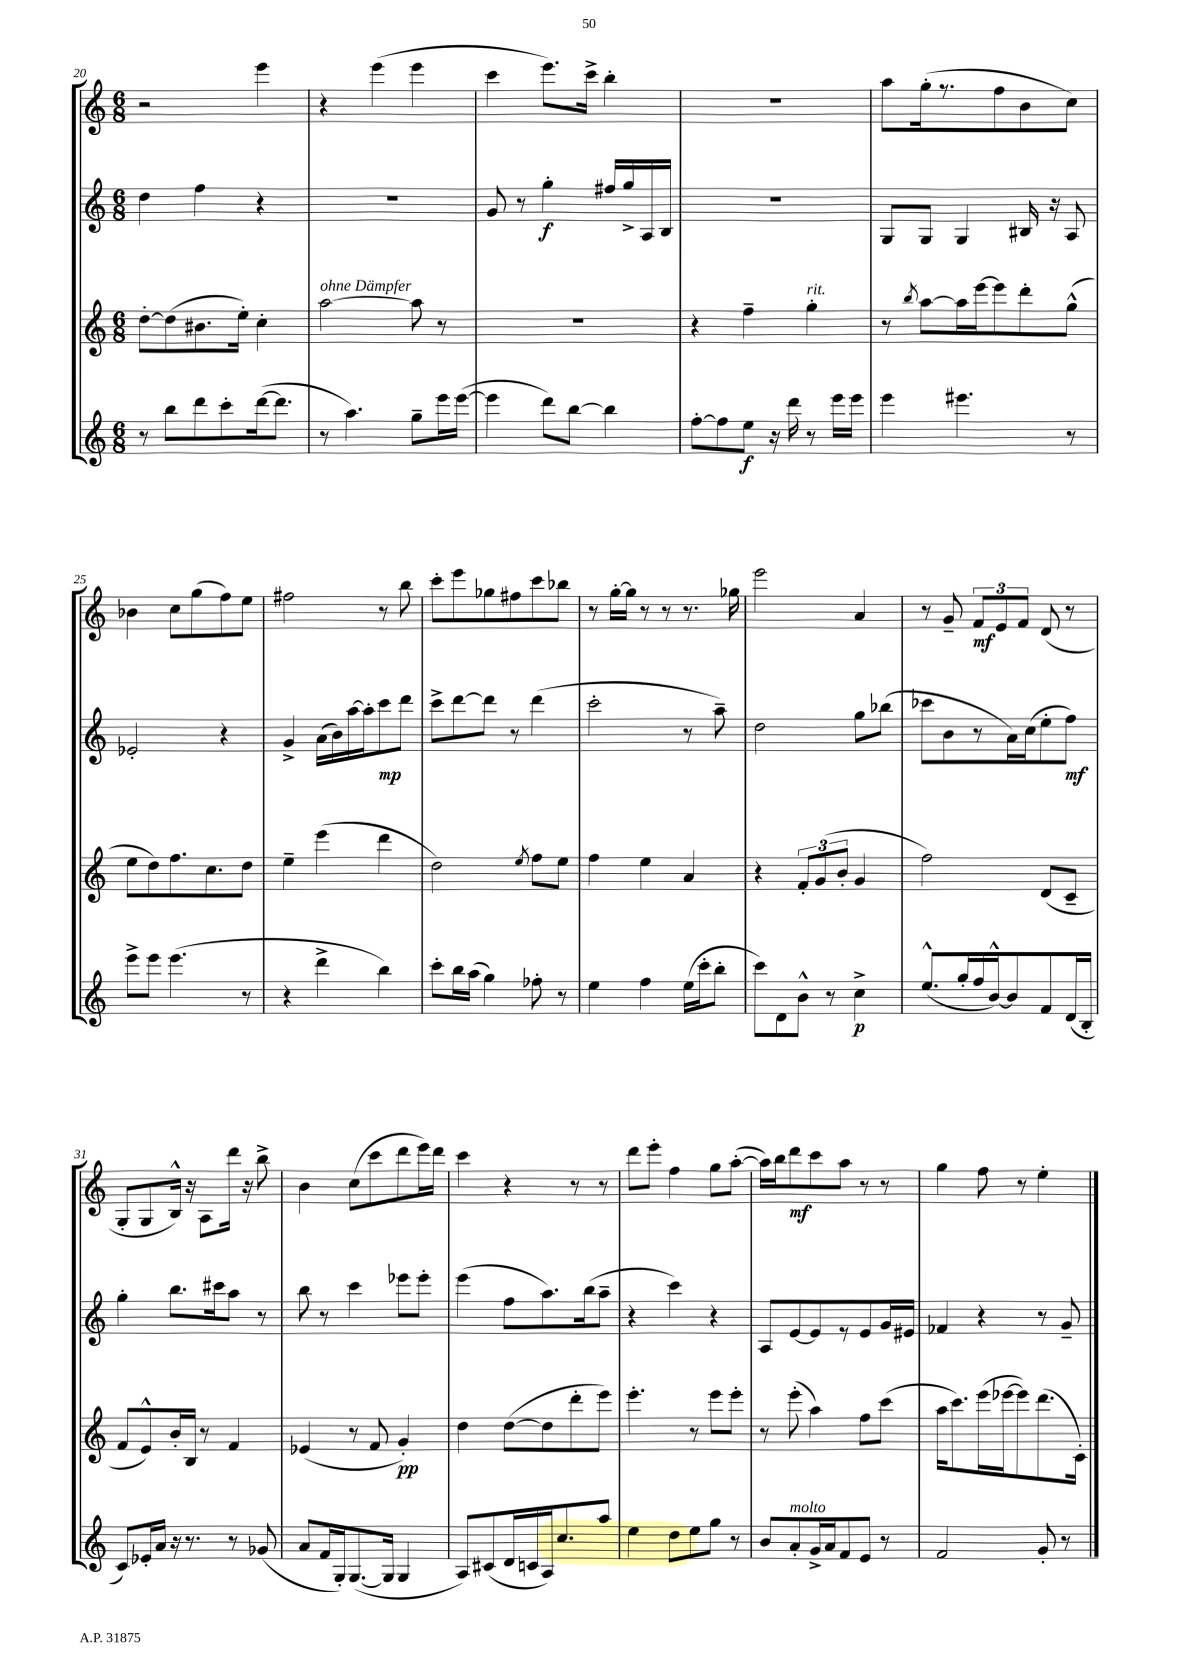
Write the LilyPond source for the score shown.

<<
\new StaffGroup <<
\new Staff = "s0" {
    \clef treble \key c \major \numericTimeSignature \time 6/8
    \autoBeamOff r2 e'''4 |
    r4 e'''4( e'''4 |
    c'''4 e'''8.[) c'''16]-> b''4-. |
    R2. |
    a''8[ g''16-.( r8. f''8 b'8 c''8]) |
    bes'4 c''8[ g''8( f''8) e''8] |
    fis''2 r8 b''8 |
    c'''8[-. e'''8 ges''8 fis''8 c'''8 bes''8] |
    r8 g''16[~-. g''16] r8 r8 r8. ges''16 |
    e'''2 a'4 |
    r8 g'8-- \tuplet 3/2 { f'8[\mf e'8 f'8] } d'8( r8 |
    g8[-. g8 b16]-^) r16 a8[ d'''16] r16 b''8-> |
    b'4 c''8[( c'''8 d'''8 e'''16) d'''16] |
    c'''4 r4 r8 r8 |
    d'''8[ e'''8]-. f''4 g''8[ a''8]~-.( |
    a''16[) b''16 d'''8\mf c'''8 a''8] r8 r8 |
    g''4 f''8 r8 e''4-. \bar "|." |
}
\new Staff = "s1" {
    \clef treble \key c \major \numericTimeSignature \time 6/8
    \autoBeamOff d''4 f''4 r4 |
    R2. |
    g'8 r8 g''4-.\f fis''16[ g''16-> a16 b16] |
    R2. |
    g8[ g8] g4 bis16 r16 a8 |
    ees'2-. r4 |
    g'4-> a'16[( b'16) a''16~ a''16-. c'''8\mp d'''8] |
    c'''8[-> d'''8~ d'''8] r8 d'''4( |
    c'''2-. r8 a''8--) |
    d''2 g''8[ bes''8]( |
    ces'''8[ b'8 r8 a'16) c''16( e''8-. f''8]\mf) |
    g''4-. b''8.[ cis'''16 a''8] r8 |
    b''8 r8 c'''4 ees'''8[ ees'''8]-. |
    e'''4( f''8[ a''8.) b''16( a''8]-- |
    r4 c'''4) r4 |
    a8[ e'8~ e'8 r8 e'8 g'16 eis'16] |
    fes'4 r4 r8 g'8-- \bar "|." |
}
\new Staff = "s2" {
    \clef treble \key c \major \numericTimeSignature \time 6/8
    \autoBeamOff d''8[~-. d''8( bis'8. e''16]-.) c''4-. |
    a''2~^\markup { \italic "ohne Dämpfer" } a''8 r8 |
    R2. |
    r4 f''4-- g''4-.^\markup { \italic "rit." } |
    r8 \acciaccatura { b''8 } a''8[~ a''16 e'''16~ e'''8 d'''8-. g''8]-^( |
    e''8[ d''8) f''8. c''8. d''8] |
    e''4-- e'''4( d'''4 |
    d''2) \acciaccatura { e''8 } f''8[ e''8] |
    f''4 e''4 a'4 |
    r4 \tuplet 3/2 { f'8[-. g'8( b'8]-. } g'4 |
    f''2) d'8[( c'8]-- |
    f'8[ e'8-^) b'16-. b16] r8 f'4 |
    ees'4( r8 f'8 g'4-.\pp) |
    d''4 d''8[~( d''8 d'''8-. e'''8]) |
    e'''4.-. r8 e'''8[ e'''8]-. |
    r8 e'''8-.( a''4) f''8[ c'''8]( |
    a''16[ c'''8.) e'''16( ees'''16~ ees'''8) d'''8.( c'16]-.) \bar "|." |
}
\new Staff = "s3" {
    \clef treble \key c \major \numericTimeSignature \time 6/8
    \autoBeamOff r8 b''8[ d'''8 c'''8-. d'''16~( d'''8.] |
    r8 a''4.) g''8[-- e'''16 e'''16]~( |
    e'''4 d'''8[) b''8]~ b''4 |
    f''8[~-. f''8 e''8]\f r16 d'''16 r8 e'''16[ e'''16] |
    e'''4 eis'''4. r8 |
    e'''8[-> e'''8] e'''4.( r8 |
    r4 d'''4-> b''4) |
    c'''8[-. b''16 a''16]( g''4) fes''8-. r8 |
    e''4 f''4 e''16[( c'''16-. b''8]-. |
    c'''8[) d'8 b'8]-^ r8 c''4->\p |
    e''8.[-^( g''16-. f''16 b'16~-^) b'8 f'8 d'16( b16]-. |
    c'8[) ees'16-. a'16] r16 r8. r8 ges'8( |
    a'8[ f'16 g16-.) g8.~( g16] g4 |
    a8[) cis'8( d'16 c'16 a16) c''8. a''8] |
    e''4 d''8[ e''8 g''8] r8 |
    b'8[ a'8-.^\markup { \italic "molto" } g'16-> a'16 f'8 e'8] r8 |
    f'2 g'8-. r8 \bar "|." |
}
>>
>>
\layout { \context { \Score currentBarNumber = #20 } }
